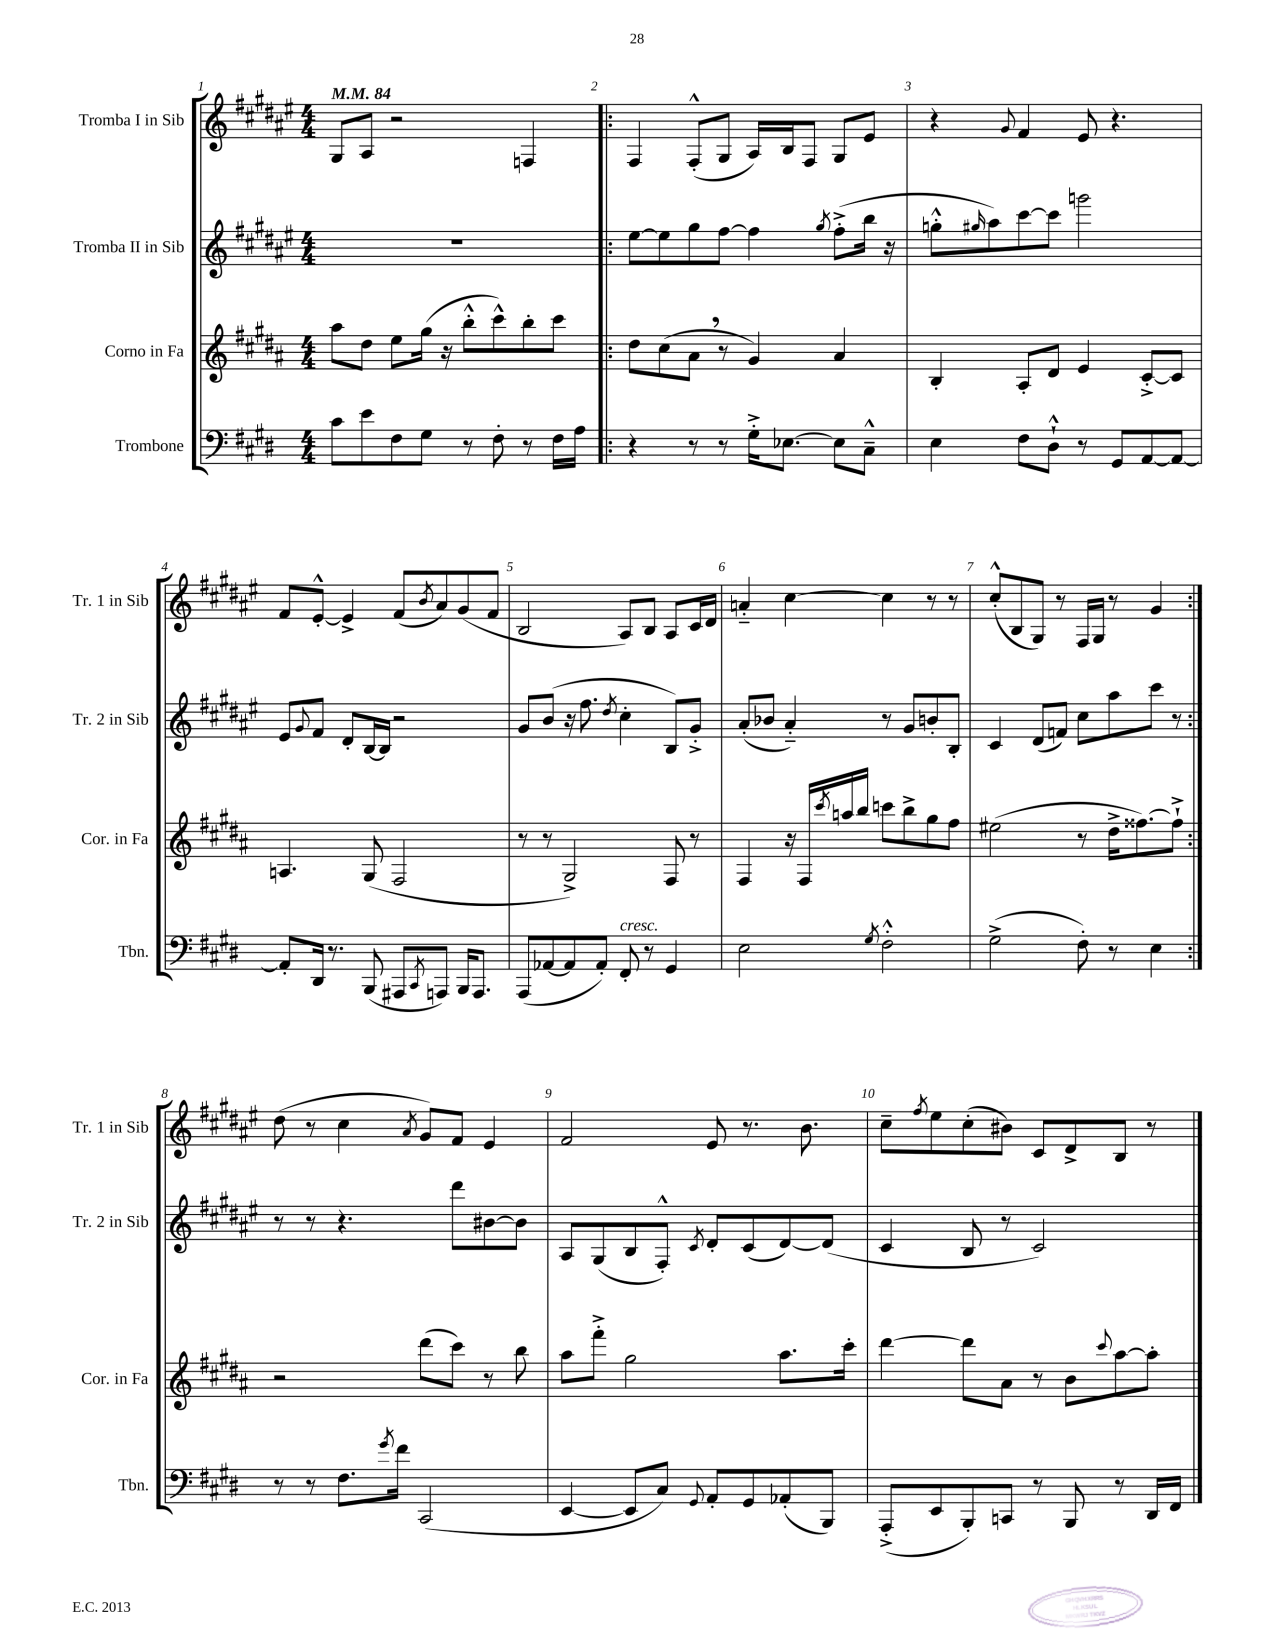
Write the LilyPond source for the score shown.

<<
\new StaffGroup <<
\new Staff = "s0" \with { instrumentName = "Tromba I in Sib" shortInstrumentName = "Tr. 1 in Sib" } {
    \clef treble \key fis \major \numericTimeSignature \time 4/4 \tempo 4 = 84
    gis8 ais8 r2 f4 |
    \repeat volta 2 { fis4 fis8-.-^( gis8 ais16) b16 fis8 gis8 eis'8 |
    r4 \appoggiatura { gis'8 } fis'4 eis'8 r4. |
    fis'8 eis'8~-.-^ eis'4-> fis'8( \acciaccatura { b'8 } ais'8) gis'8( fis'8 |
    b2 ais8) b8 ais8 cis'16 dis'16 |
    a'4-_ cis''4~ cis''4 r8 r8 |
    cis''8-.-^( b8 gis8) r8 fis16 gis16 r8 gis'4 | }
    dis''8( r8 cis''4 \acciaccatura { ais'8 } gis'8) fis'8 eis'4 |
    fis'2 eis'8 r8. b'8. |
    cis''8-- \acciaccatura { fis''8 } eis''8 cis''8-.( bis'8) cis'8 dis'8-> b8 r8 \bar "|." |
}
\new Staff = "s1" \with { instrumentName = "Tromba II in Sib" shortInstrumentName = "Tr. 2 in Sib" } {
    \clef treble \key fis \major \numericTimeSignature \time 4/4
    R1 |
    \repeat volta 2 { eis''8~ eis''8 gis''8 fis''8~ fis''4 \acciaccatura { gis''8 } fis''8-.->( b''16 r16 |
    g''8-.-^ \grace { gis''16 } ais''8) cis'''8~ cis'''8 g'''2 |
    eis'8 \appoggiatura { gis'8 } fis'8 dis'8-. b16~ b16 r2 |
    gis'8 b'8( r16 fis''8. \acciaccatura { dis''8 } cis''4-. b8) gis'8-.-> |
    ais'8-.( bes'8 ais'4-_) r8 gis'8 b'8-. b8-. |
    cis'4 dis'8( f'8) cis''8 ais''8 cis'''8 r8 | }
    r8 r8 r4. dis'''8 bis'8~ bis'8 |
    ais8 gis8( b8 fis8-.-^) \acciaccatura { cis'8 } dis'8-. cis'8( dis'8~) dis'8( |
    cis'4 b8 r8 cis'2) \bar "|." |
}
\new Staff = "s2" \with { instrumentName = "Corno in Fa" shortInstrumentName = "Cor. in Fa" } {
    \clef treble \key b \major \numericTimeSignature \time 4/4
    ais''8 dis''8 e''8 gis''16( r16 b''8-.-^ cis'''8-^) b''8-. cis'''8 |
    \repeat volta 2 { dis''8 cis''8( ais'8 \breathe r8 gis'4) ais'4 |
    b4-. ais8-. dis'8 e'4 cis'8~-.-> cis'8 |
    a4. gis8( fis2 |
    r8 r8 gis2->) fis8 r8 |
    fis4 r16 fis16 \acciaccatura { cis'''8 } a''16 b''16 c'''8 b''8-> gis''8 fis''8 |
    eis''2( r8 dis''16-> fisis''8.~) fisis''8-!-> | }
    r2 dis'''8( cis'''8) r8 b''8 |
    ais''8 fis'''8-.-> gis''2 ais''8. cis'''16-. |
    dis'''4~ dis'''8 ais'8 r8 b'8 \appoggiatura { cis'''8 } ais''8~ ais''8-. \bar "|." |
}
\new Staff = "s3" \with { instrumentName = "Trombone" shortInstrumentName = "Tbn." } {
    \clef bass \key e \major \numericTimeSignature \time 4/4
    cis'8 e'8 fis8 gis8 r8 fis8-. r8 fis16 a16 |
    \repeat volta 2 { r4 r8 r8 gis16-.-> ees8.~ ees8 cis8---^ |
    e4 fis8 dis8-!-^ r8 gis,8 a,8~ a,8~ |
    a,8-. dis,16 r8. b,,8( ais,,8 \acciaccatura { cis,8 } a,,8) b,,16 a,,8. |
    a,,8( aes,8~ aes,8 aes,8-.) fis,8-.^\markup { \italic "cresc." } r8 gis,4 |
    e2 \acciaccatura { gis8 } fis2-.-^ |
    gis2->( fis8-.) r8 e4 | }
    r8 r8 fis8. \acciaccatura { gis'8 } fis'16 cis,2( |
    e,4~ e,8 cis8) \appoggiatura { gis,8 } a,8-. gis,8 aes,8-.( b,,8) |
    a,,8-.->( e,8 b,,8-.) c,8 r8 b,,8 r8 dis,16 fis,16 \bar "|." |
}
>>
>>
\layout { \context { \Score \override BarNumber.break-visibility = ##(#f #t #t) barNumberVisibility = #all-bar-numbers-visible } }
